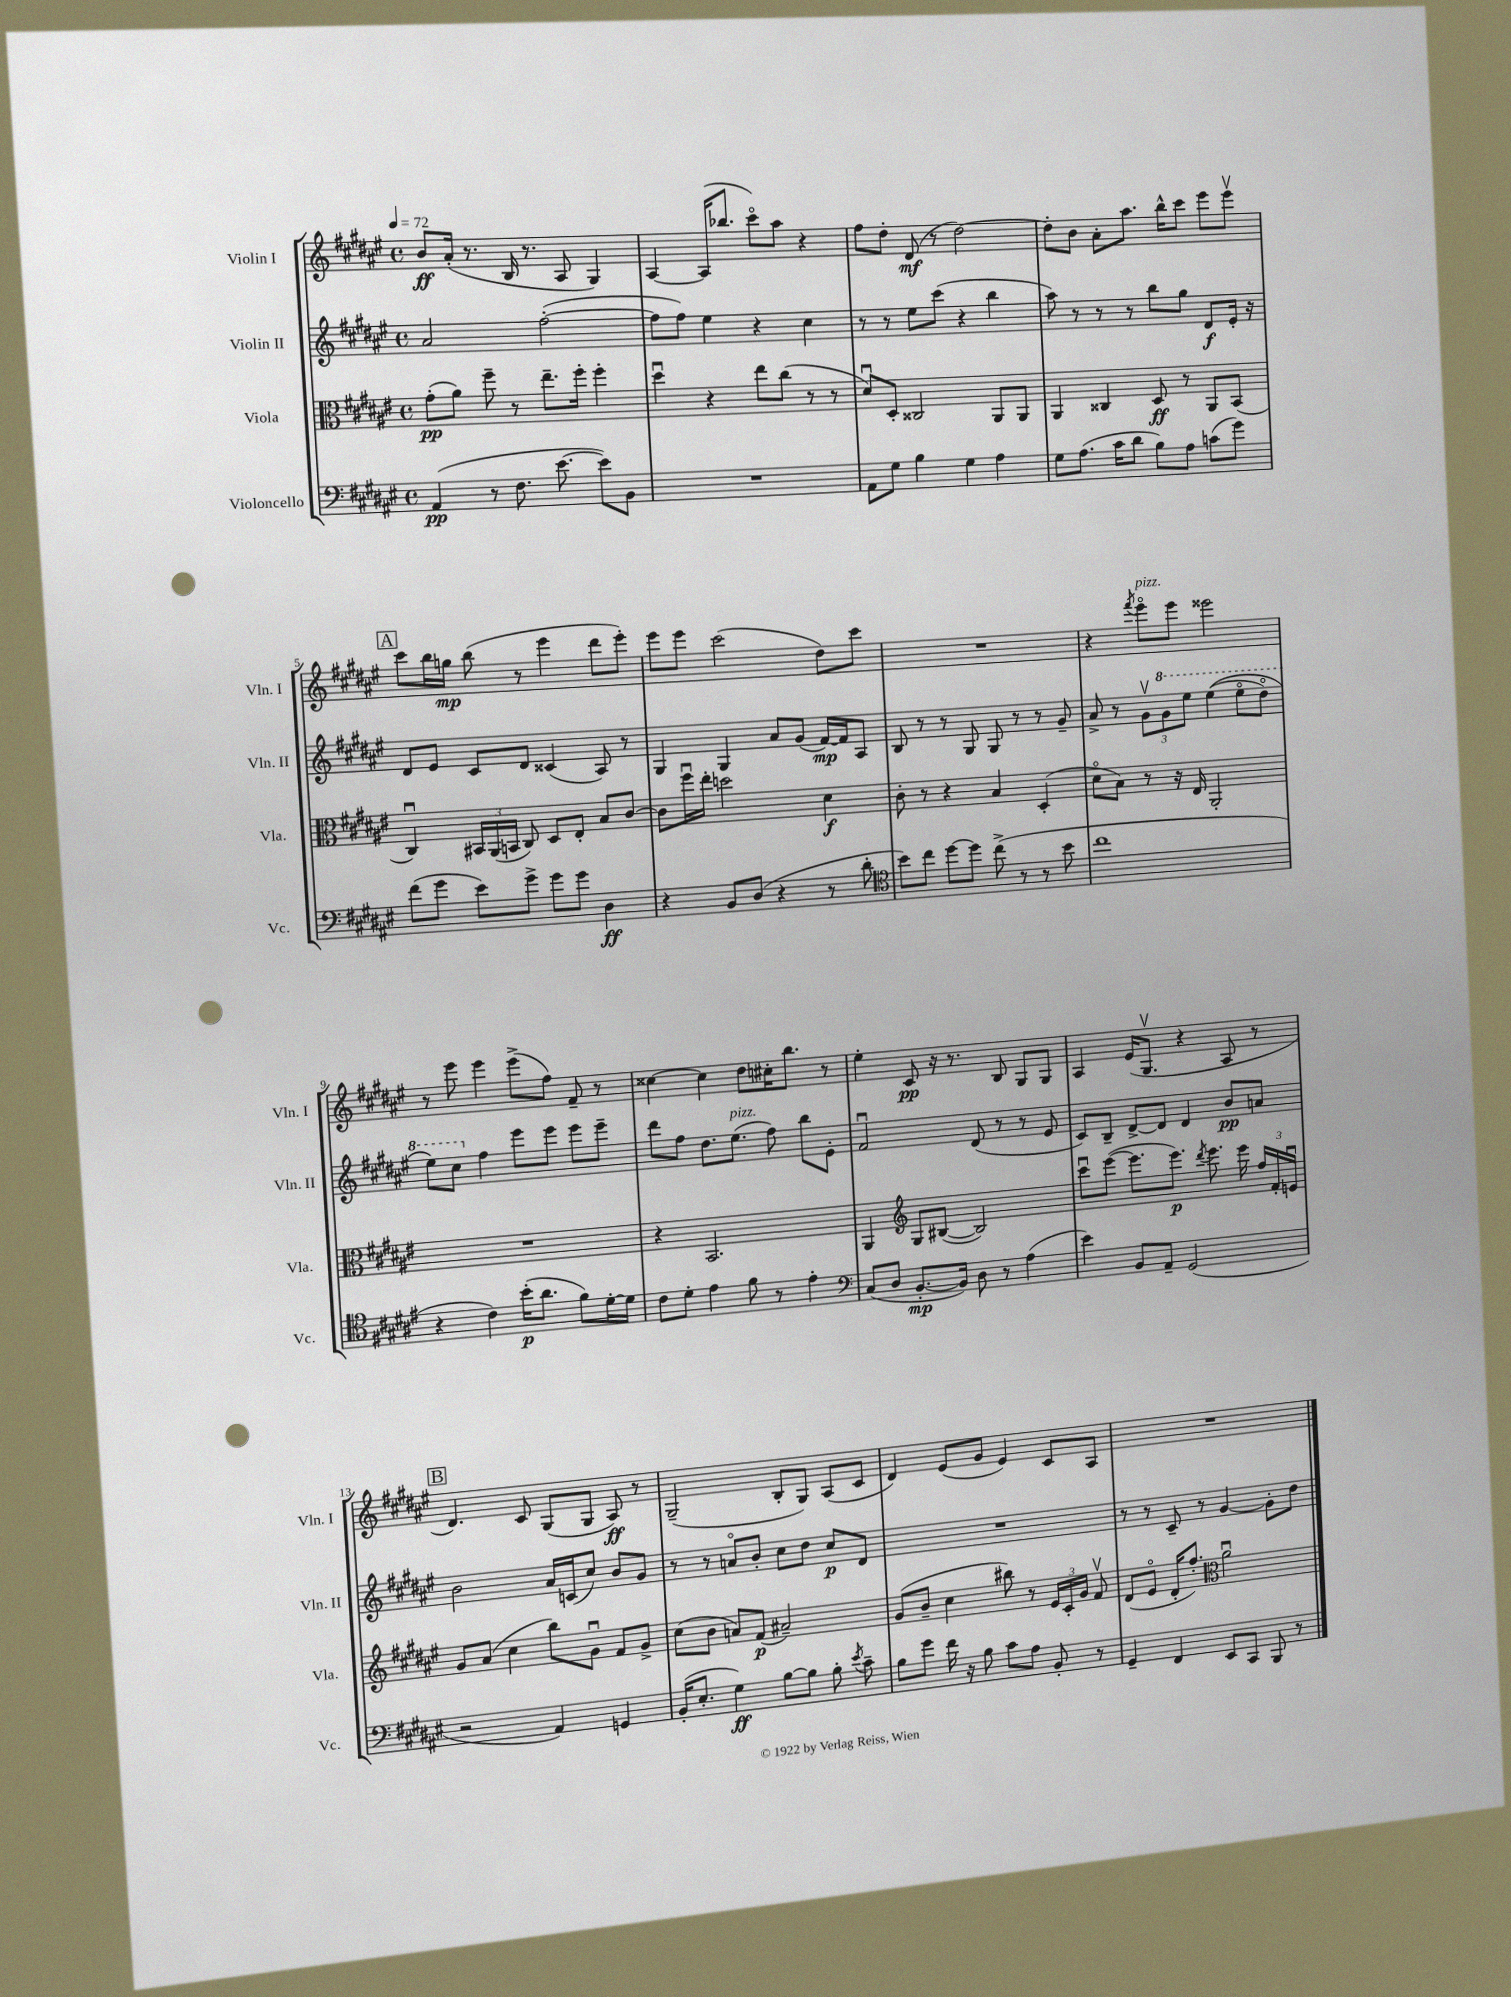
<<
\new StaffGroup <<
\new Staff = "s0" \with { instrumentName = "Violin I" shortInstrumentName = "Vln. I" } {
    \clef treble \key fis \major \defaultTimeSignature \time 4/4 \tempo 4 = 72
    \autoBeamOff b'8[\ff ais'16]-.( r8. b16 r8. ais8 gis4) |
    ais4~ ais16[( bes''8.] cis'''8[\flageolet) ais''8] r4 |
    fis''8[ dis''8]-. dis'8\mf( r8 dis''2~) |
    dis''8[-. b'8] ais'8[-. ais''8.] b''16[-^ cis'''8] eis'''8[ eis'''8]\upbow |
    \mark \markup { \box "A" } cis'''8[ b''16 g''16]\mp b''8( r8 eis'''4 dis'''8[ eis'''8]-.) |
    eis'''8[ eis'''8] cis'''2( dis''8[) cis'''8] |
    R1 |
    r4 \acciaccatura { fis'''8 } eis'''8[\flageolet^\markup { \italic "pizz." } eis'''8] eisis'''2 |
    r8 eis'''8 eis'''4 eis'''8[->( fis''8]) fis'8-- r8 |
    cisis''4~ cisis''4 dis''8[ cis''16-. b''8.] r8 |
    eis''4-. cis'8\pp r16 r8. b8 gis8[ gis8] |
    ais4 eis'16[( gis8.]\upbow r4 ais8 r8 |
    \mark \markup { \box "B" } dis'4.) cis'8 gis8[( gis8] ais8\ff) r8 |
    gis2--( b8[-. gis8]) ais8[( cis'8] |
    dis'4) eis'8[( gis'8] eis'4) cis'8[ ais8] |
    R1 \bar "|." |
}
\new Staff = "s1" \with { instrumentName = "Violin II" shortInstrumentName = "Vln. II" } {
    \clef treble \key fis \major \defaultTimeSignature \time 4/4
    \autoBeamOff ais'2 fis''2~-.( |
    fis''8[ fis''8]) eis''4 r4 cis''4 |
    r8 r8 eis''8[ cis'''8]( r4 b''4 |
    ais''8) r8 r8 r8 b''8[ gis''8] dis'8[\f eis'16]-. r16 |
    \mark \markup { \box "A" } dis'8[ eis'8] cis'8[ dis'8] cisis'4( ais8) r8 |
    gis4 gis4 ais'8[ gis'8]( fis'16[~\mp) fis'16 ais8] |
    b8 r8 r8 gis8 gis8 r8 r8 gis'8-- |
    ais'8-> r8 \tuplet 3/2 { gis'8[\upbow \ottava #1 gis''8 eis'''8] } eis'''4(\( eis'''8[\flageolet dis'''8]\flageolet) |
    eis'''8[\) cis'''8] \ottava #0 fis''4 eis'''8[ eis'''8] eis'''8[ eis'''8]-- |
    dis'''8[ fis''8] dis''8.[ eis''8.]^\markup { \italic "pizz." }( fis''8) b''8[ eis'8]-. |
    fis'2\downbow dis'8( r8 r8 eis'8 |
    cis'8[) b8]-- dis'8[~-> dis'8] dis'4 b'8[\pp a'8] |
    \mark \markup { \box "B" } b'2 ais'16[ c'16( cis''8]) b'8[ gis'8] |
    r8 r8 a'8[\flageolet b'8]-. cis''8[ dis''8] cis''8[\p dis'8] |
    R1 |
    r8 r8 cis'8-- r8 gis'4~ gis'8[-. dis''8] \bar "|." |
}
\new Staff = "s2" \with { instrumentName = "Viola" shortInstrumentName = "Vla." } {
    \clef alto \key fis \major \defaultTimeSignature \time 4/4
    \autoBeamOff gis'8[-.\pp( ais'8]) fis''8-- r8 eis''8.[-- fis''16]-. fis''4-. |
    dis''4\downbow r4 eis''8[ cis''8]( r8 r8 |
    dis'8[\downbow) dis8]-. cisis2 ais,8[ ais,8] |
    ais,4 cisis4 dis8\ff r8 ais,8[ b,8]( |
    \mark \markup { \box "A" } cis4\downbow) \tuplet 3/2 { bis,16[ ais,16( b,16] } cis8) dis8[ eis8]-. b8[ cis'8]~ |
    cis'8[ fis''16\downbow eis''16]-. d''2 dis'4\f |
    cis'8-. r8 r4 b4 dis4-.( |
    dis'8[\flageolet b8]) r8 r16 eis16 ais,2-. |
    R1 |
    r4 b,2. |
    ais,4 \clef treble gis8[ bis8]~( bis2) |
    cis'''8[\downbow eis'''8]~( eis'''8.[ eis'''8.]\p) \acciaccatura { dis'''8 } eis'''8. eis'''16 \tuplet 3/2 { fis''16[ fis'16-. e'16]\downbow } |
    \mark \markup { \box "B" } gis'8[ ais'8]( cis''4 b''8[) gis'8]\downbow fis'8[ gis'8]-> |
    cis''8[( b'8] a'8[) fis'8]\p( ais'2--) |
    gis'8[( b'8]-- cis''4 bis''8) r8 \tuplet 3/2 { eis'16[ cis'16-. gis'16] } fis'8\upbow |
    dis'8[( eis'8]\flageolet dis'16[-. fis''8.]-.) \clef alto ais'2\downbow \bar "|." |
}
\new Staff = "s3" \with { instrumentName = "Violoncello" shortInstrumentName = "Vc." } {
    \clef bass \key fis \major \defaultTimeSignature \time 4/4
    \autoBeamOff ais,4\pp( r8 fis8. eis'8.~ eis'8[) b,8] |
    R1 |
    ais,8[ gis8] b4 gis4 ais4 |
    gis8[ ais8.]( cis'16[ dis'8] b8[) ais8] c'8[( gis'8]) |
    \mark \markup { \box "A" } fis'8[( gis'8] eis'8[) gis'8]-> gis'8[ gis'8] dis4\ff |
    r4 b,8[ dis8]( r4 r8 dis'8-. |
    \clef tenor b'8[) cis''8] dis''8[~ dis''8] cis''8->( r8 r8 b'8 |
    cis''1 |
    r4 cis'4) b'16[-.\p( ais'8.] fis'8[) dis'16~-. dis'16] |
    cis'8[ dis'8]-. eis'4 fis'8 r8 eis'4-. |
    \clef bass cis8[( dis8] b,8.[~-.\mp b,16]) dis8 r8 ais4( |
    eis'4) b,8[ ais,8]-- gis,2( |
    \mark \markup { \box "B" } r2 ais,4) g,4 |
    b,16[-.( eis8.]-. gis4\ff) b8[~ b8] b8-. \acciaccatura { eis'8 } cis'8-- |
    b8[ gis'8] fis'16 r16 b8 cis'8[ ais8] b,8-. r8 |
    gis,4-- fis,4 eis,8[ cis,8] b,,8 r8 \bar "|." |
}
>>
>>
